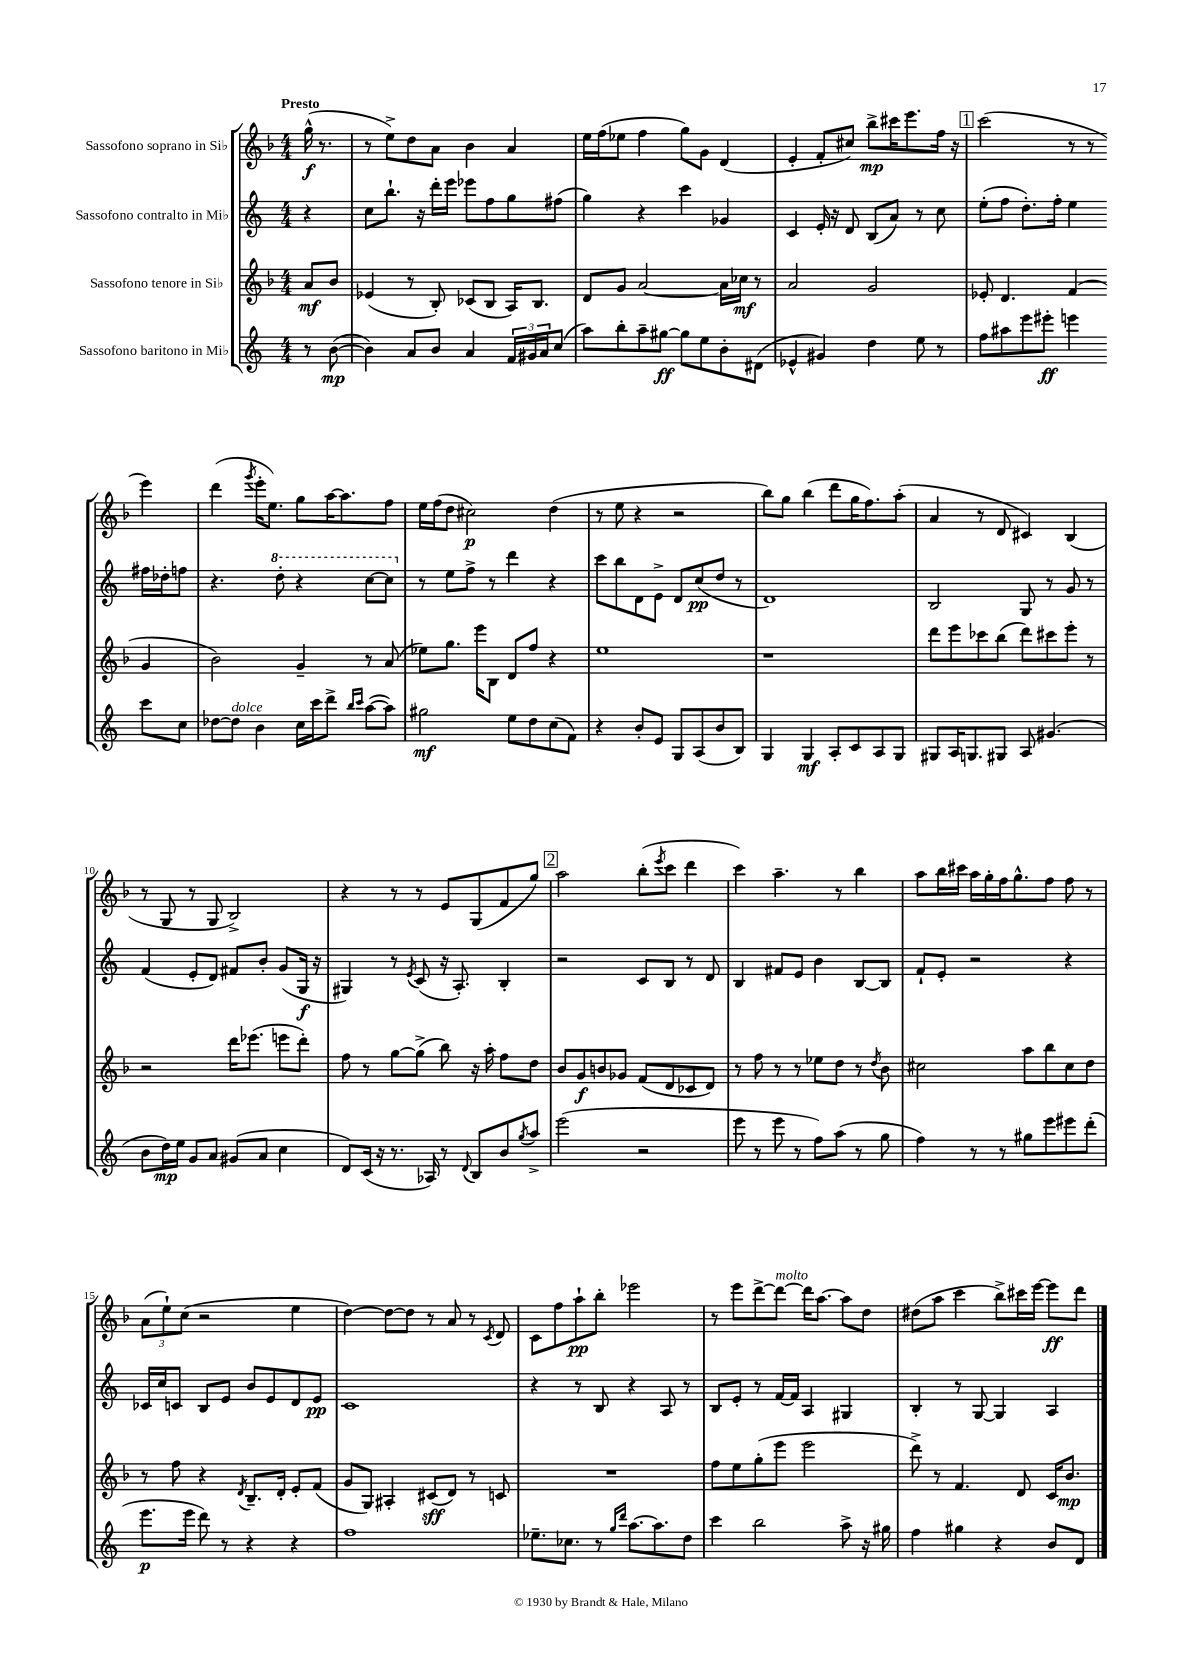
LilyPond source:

<<
\new StaffGroup <<
\new Staff = "s0" \with { instrumentName = "Sassofono soprano in Sib" } {
    \clef treble \key f \major \numericTimeSignature \time 4/4 \partial 4 \tempo "Presto"
    g''16-^\f( r8. |
    r8 e''8->) d''8 a'8 bes'4 a'4 |
    e''16 f''16( ees''8 f''4 g''8) g'8 d'4( |
    e'4-. f'8-. cis''8) bes''8->\mp cis'''16 e'''8. f''16 r16 |
    \mark \markup { \box "1" } c'''2( r8 r8 e'''4) |
    d'''4( \acciaccatura { g'''8 } e'''16-. e''8.) g''8 a''16~ a''8. f''8 |
    e''16 f''16( d''8 cis''2\p) d''4( |
    r8 e''8 r4 r2 |
    bes''8) g''8 bes''4( d'''8 g''16 f''8.) a''8-.( |
    a'4 r8 d'8 cis'4) bes4( |
    r8 g8 r8 g8 bes2->) |
    r4 r8 r8 e'8 g8( f'8 g''8) |
    \mark \markup { \box "2" } a''2 bes''8-.( \acciaccatura { e'''8 } c'''8 d'''4 |
    c'''4) a''4.-- r8 bes''4 |
    a''8 bes''16 cis'''16 a''16 g''16-. f''16 g''8.-^ f''8 f''8 r8 |
    \tuplet 3/2 { a'8( e''8-!) c''8( } r2 e''4 |
    d''4~) d''8~ d''8 r8 a'8 r8 \acciaccatura { c'8 } d'8 |
    c'8 f''8 a''8-!\pp bes''8-. ees'''2 |
    r8 e'''8 d'''8~-> d'''8~^\markup { \italic "molto" } d'''16 a''8.~ a''8 d''8 |
    dis''8( a''8 c'''4 bes''8->) cis'''16 e'''16~ e'''8\ff d'''8 \bar "|." |
}
\new Staff = "s1" \with { instrumentName = "Sassofono contralto in Mib" } {
    \clef treble \key c \major \numericTimeSignature \time 4/4 \partial 4
    r4 |
    c''8 b''8.-! r16 d'''16-. e'''16 ees'''8 f''8 g''8 fis''8( |
    g''4) r4 c'''4 ges'4 |
    c'4 e'16-. r16 d'8 b8( a'8) r8 c''8 |
    \mark \markup { \box "1" } e''8-.( f''8 d''8.-.) f''16-. e''4 fis''16 des''16-. f''8 |
    r4. \ottava #1 d'''8-. r4 c'''8~ c'''8 \ottava #0 |
    r8 e''8 f''8-> r8 d'''4 r4 |
    c'''8 b''8 d'8 e'8-> d'8 c''8\pp( d''8 r8 |
    d'1) |
    b2 g8 r8 g'8 r8 |
    f'4( e'8-. d'8) fis'8 b'8-. g'8( g16\f r16 |
    gis4) r8 \acciaccatura { e'8 } c'8( r16 a8.-.) b4-. |
    \mark \markup { \box "2" } r2 c'8 b8 r8 d'8 |
    b4 fis'8 e'8 b'4 b8~ b8 |
    f'8-! e'8-. r2 r4 |
    ces'16 c''16 c'8 b8 e'8 b'8 e'8 d'8 e'8\pp |
    c'1 |
    r4 r8 b8 r4 a8 r8 |
    b8 e'8-. r8 f'16~ f'16 a4 gis4 |
    b4-. r8 g8~ g4 a4 \bar "|." |
}
\new Staff = "s2" \with { instrumentName = "Sassofono tenore in Sib" } {
    \clef treble \key f \major \numericTimeSignature \time 4/4 \partial 4
    a'8\mf bes'8 |
    ees'4( r8 bes8-.) ces'8( bes8 a16) bes8. |
    d'8 g'8 a'2~ a'16 ces''16\mf r8 |
    a'2 g'2 |
    \mark \markup { \box "1" } ees'8-. d'4. f'4( g'4 |
    bes'2) g'4-- r8 a'8( |
    ees''8) g''8. e'''16 bes8 d'8 f''8 r4 |
    e''1 |
    r1 |
    d'''8 e'''8 ces'''8 bes''8( d'''8) cis'''8 e'''8-. r8 |
    r2 d'''16 ees'''8.( e'''8 d'''8-.) |
    f''8 r8 g''8~ g''8->( bes''8) r16 a''16-. f''8 d''8 |
    \mark \markup { \box "2" } bes'8 g'8\f b'8 ges'8 f'8( d'8 ces'8 d'8) |
    r8 f''8 r8 r8 ees''8 d''8 r8 \acciaccatura { d''8 } bes'8 |
    cis''2 a''8 bes''8 cis''8 d''8 |
    r8 f''8 r4 \acciaccatura { d'8 } bes8.-- d'16-. e'8-. f'8( |
    g'8 g8) ais4-. cis'8\sff( d'8) r8 c'8 |
    R1 |
    f''8 e''8 g''8-.( e'''8 e'''2 |
    d'''8->) r8 f'4. d'8 c'16 bes'8.\mp \bar "|." |
}
\new Staff = "s3" \with { instrumentName = "Sassofono baritono in Mib" } {
    \clef treble \key c \major \numericTimeSignature \time 4/4 \partial 4
    r8 b'8~\mp( |
    b'4) a'8 b'8 a'4 \tuplet 3/2 { f'16 gis'16 a'16 } c''8( |
    a''8) b''8-. a''8-- gis''8~\ff gis''8 e''8 b'8-. dis'8( |
    ees'4-^ gis'4) d''4 e''8 r8 |
    \mark \markup { \box "1" } f''8 ais''8 e'''8 eis'''8-.\ff e'''4 c'''8 c''8 |
    des''8~ des''8^\markup { \italic "dolce" } b'4 c''16 c'''16 d'''8-> \grace { b''16 c'''16 } a''8~( a''8) |
    gis''2\mf e''8 d''8 c''8( f'8) |
    r4 b'8-. e'8 g8 a8( b'8 b8) |
    g4 g4\mf a8-. c'8 a8 g8 |
    gis8 a16 g8. gis8 a8 gis'4.( |
    b'8 d''16\mp) e''16 g'8 a'8 gis'8( a'8 c''4 |
    d'8) c'16( r16 r8. aes16) r8 \appoggiatura { d'8 } b8 b'8 \acciaccatura { g''8 } a''8-> |
    \mark \markup { \box "2" } e'''2( r2 |
    e'''8 r8 e'''8 r8 f''8) a''8( r8 g''8 |
    f''4) r8 r8 gis''8 e'''8 eis'''8 d'''8-.( |
    e'''8.\p e'''16 d'''8) r8 r4 r4 |
    f''1 |
    ees''8.-- ces''8. r8 \grace { g''16 d'''16 } a''8.~ a''8. d''8 |
    c'''4 b''2 a''8-> r16 gis''16 |
    f''4 gis''4 r4 b'8 d'8 \bar "|." |
}
>>
>>
